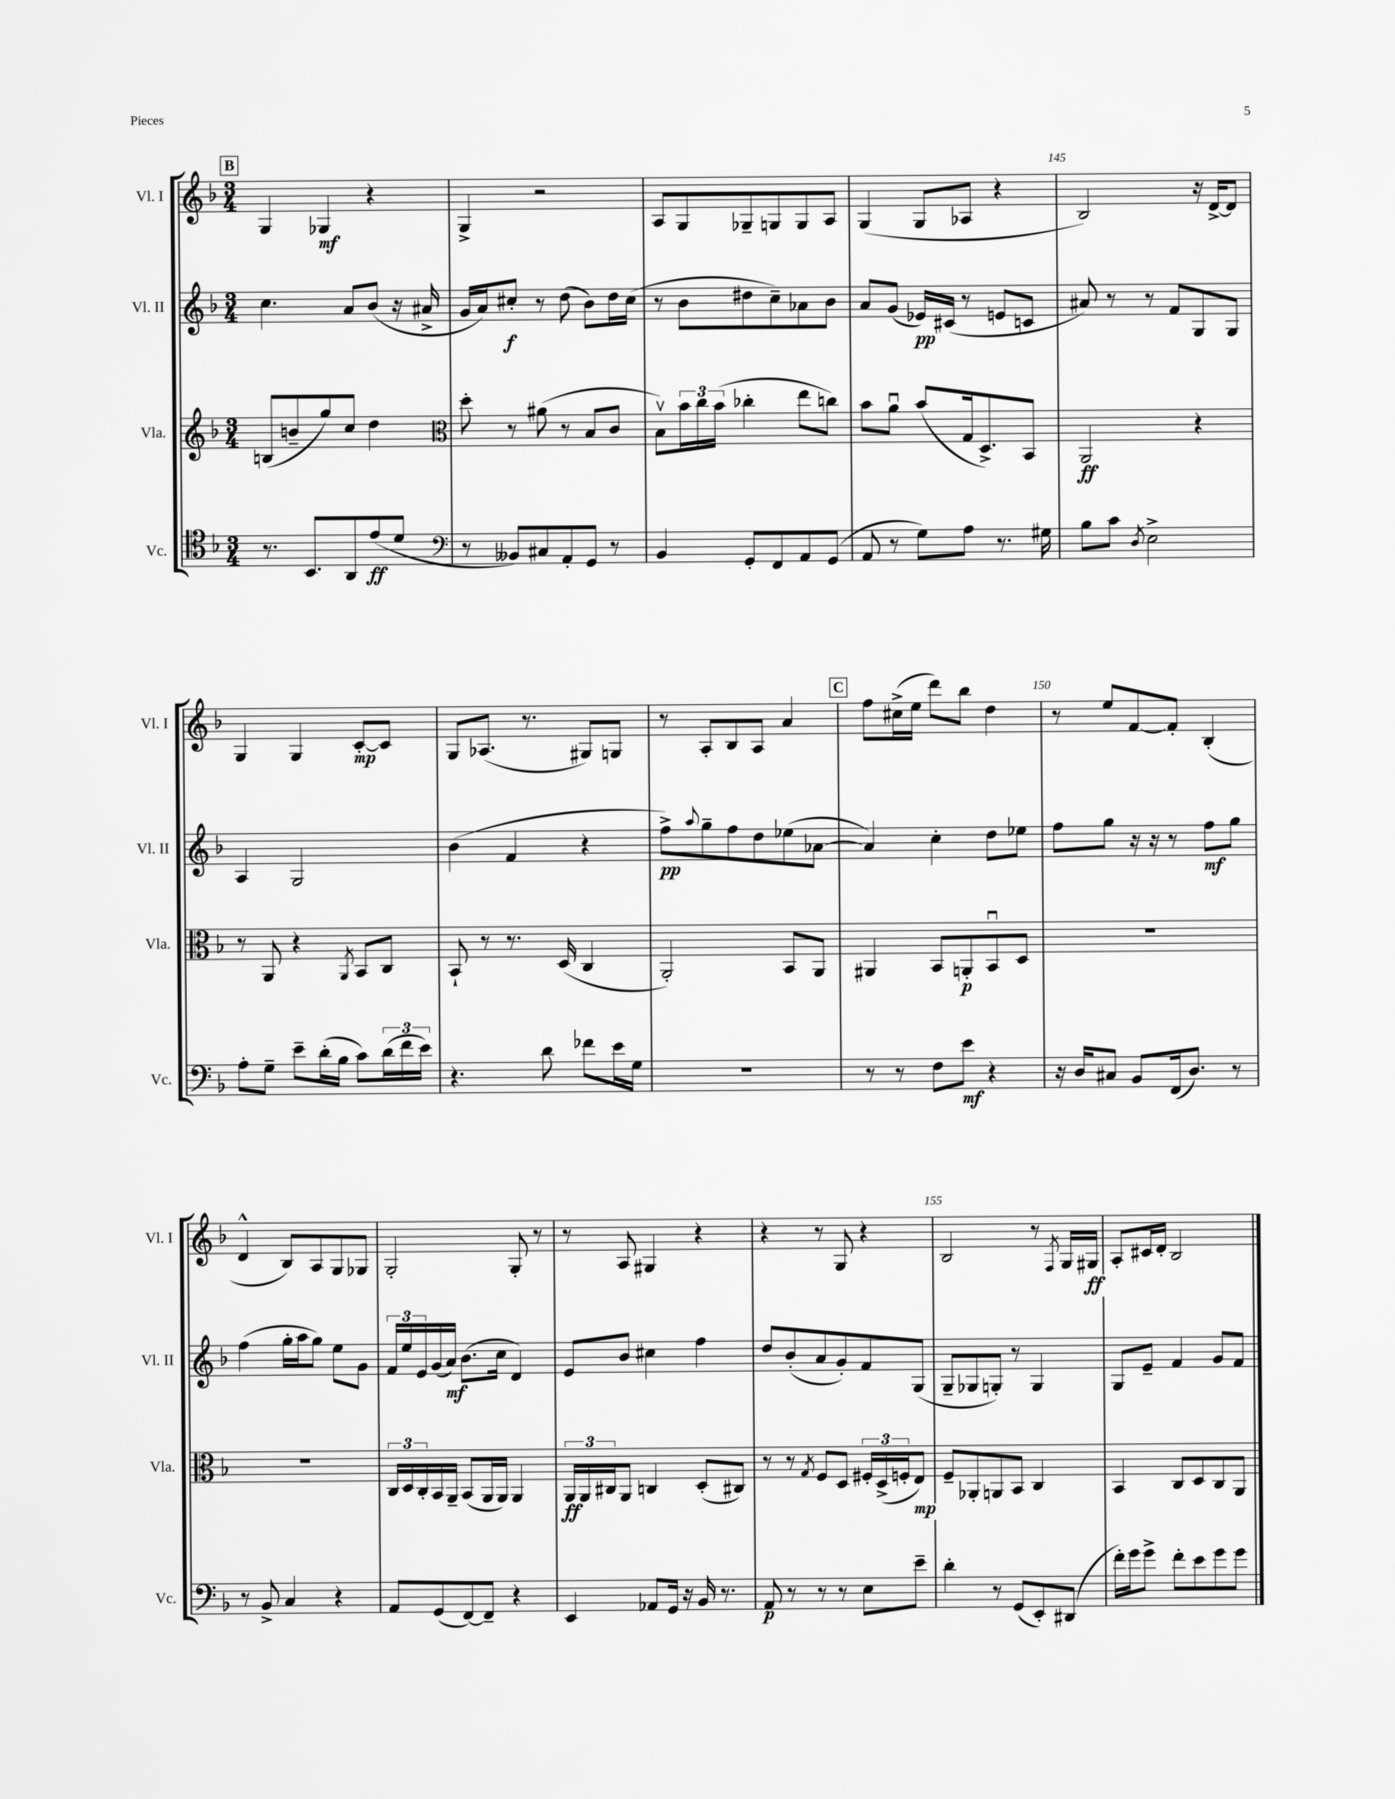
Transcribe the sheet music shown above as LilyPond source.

<<
\new StaffGroup <<
\new Staff = "s0" \with { instrumentName = "Vl. I" shortInstrumentName = "Vl. I" } {
    \clef treble \key f \major \numericTimeSignature \time 3/4
    \mark \markup { \box "B" } g4 ges4\mf r4 |
    g4-> r2 |
    a8 g8 ges8-- g8 g8 a8 |
    g4( g8 aes8 r4 |
    bes2) r16 d'16~-> d'8 |
    g4 g4 c'8~-.\mp c'8 |
    g8 aes8.( r8. gis8) g8 |
    r8 a8-. bes8 a8 a'4 |
    \mark \markup { \box "C" } f''8 cis''16->( e''16 d'''8) bes''8 d''4 |
    r8 e''8 f'8~ f'8-. bes4-.( |
    d'4-^ bes8) a8 g8 ges8 |
    g2-. g8-. r8 |
    r8 a8 gis4 r4 |
    r4 r8 g8 r4 |
    bes2 r8 \acciaccatura { f8 } g16 gis16\ff |
    a8-. cis'16 d'16-. bes2 \bar "|." |
}
\new Staff = "s1" \with { instrumentName = "Vl. II" shortInstrumentName = "Vl. II" } {
    \clef treble \key f \major \numericTimeSignature \time 3/4
    \mark \markup { \box "B" } c''4. a'8 bes'8( r16 ais'16-> |
    g'16 a'16) cis''8-.\f r8 d''8( bes'8) d''16 cis''16( |
    r8 bes'8 dis''8 c''8--) aes'8 bes'8 |
    a'8 g'8( ees'16\pp) cis'16( r8 e'8 c'8 |
    ais'8) r8 r8 f'8 g8 g8 |
    a4 g2 |
    bes'4( f'4 r4 |
    f''8->\pp) \appoggiatura { a''8 } g''8-- f''8 d''8 ees''8( aes'8~ |
    \mark \markup { \box "C" } aes'4) c''4-. d''8 ees''8 |
    f''8 g''8 r16 r16 r8 f''8\mf g''8 |
    f''4( g''16-. a''16 g''8) e''8 g'8 |
    \tuplet 3/2 { f'16 e''16 e'16 } g'16( a'16\mf) bes'8.( c''16 d'4) |
    e'8 bes'8 cis''4 f''4 |
    d''8 bes'8-.( a'8 g'8-.) f'8 g8( |
    g8-- ges8 g8-.) r8 g4 |
    g8 e'8-- f'4 g'8 f'8 \bar "|." |
}
\new Staff = "s2" \with { instrumentName = "Vla." shortInstrumentName = "Vla." } {
    \clef treble \key f \major \numericTimeSignature \time 3/4
    \mark \markup { \box "B" } b8( b'8-- g''8) c''8 d''4 |
    \clef alto d''8-. r8 ais'8( r8 bes8 c'8 |
    bes8\upbow) \tuplet 3/2 { bes'16 c''16 bes'16( } ces''4-. e''8 c''8) |
    bes'8 a'8\downbow bes'8( g16 d8.->) bes,8 |
    a,2\ff r4 |
    r8 a,8 r4 \acciaccatura { a,8 } bes,8 c8 |
    bes,8-! r8 r8. d16( c4 |
    a,2-.) bes,8 a,8 |
    \mark \markup { \box "C" } ais,4 bes,8 a,8-.\p bes,8\downbow d8 |
    R2. |
    R2. |
    \tuplet 3/2 { c16 d16 c16-. } bes,16 a,16-- bes,8( a,16 a,16) a,4 |
    \tuplet 3/2 { a,16\ff a,16 cis16 } a,8 c4 d8-.( cis8) |
    r8 r8 \acciaccatura { g8 } f8 d8 \tuplet 3/2 { fis16-. d16->( f16-. } e8\mp) |
    f8-- aes,8-. a,8 bes,8 c4 |
    bes,4 c8 d8 c8 a,8 \bar "|." |
}
\new Staff = "s3" \with { instrumentName = "Vc." shortInstrumentName = "Vc." } {
    \clef tenor \key f \major \numericTimeSignature \time 3/4
    \mark \markup { \box "B" } r8. bes,8. a,8 e'8\ff( d'8 |
    \clef bass r8 beses,8) cis8 a,8-. g,8 r8 |
    bes,4 g,8-. f,8 a,8 g,8( |
    a,8 r8 g8) a8 r8. gis16 |
    bes8 c'8 \acciaccatura { d8 } e2-> |
    a8-. g8-- e'8-- d'16-.( bes16 c'8) \tuplet 3/2 { d'16( f'16 e'16) } |
    r4. d'8 fes'8 e'16 g16 |
    R2. |
    \mark \markup { \box "C" } r8 r8 f8 e'8\mf r4 |
    r16 d16 cis8 bes,8 f,16( d8.) r8 |
    r8 bes,8-> c4 r4 |
    a,8 g,8( f,8~) f,8-- r4 |
    e,4 aes,8 g,16 r16 bes,16 r8. |
    a,8\p r8 r8 r8 e8 e'8-- |
    d'4-. r8 g,8( e,8-.) dis,8( |
    f'16-.) g'16 g'8-> f'8-. e'8 g'8 g'8 \bar "|." |
}
>>
>>
\layout { \context { \Score currentBarNumber = #141 \override BarNumber.break-visibility = ##(#f #t #t) barNumberVisibility = #(every-nth-bar-number-visible 5) } }
